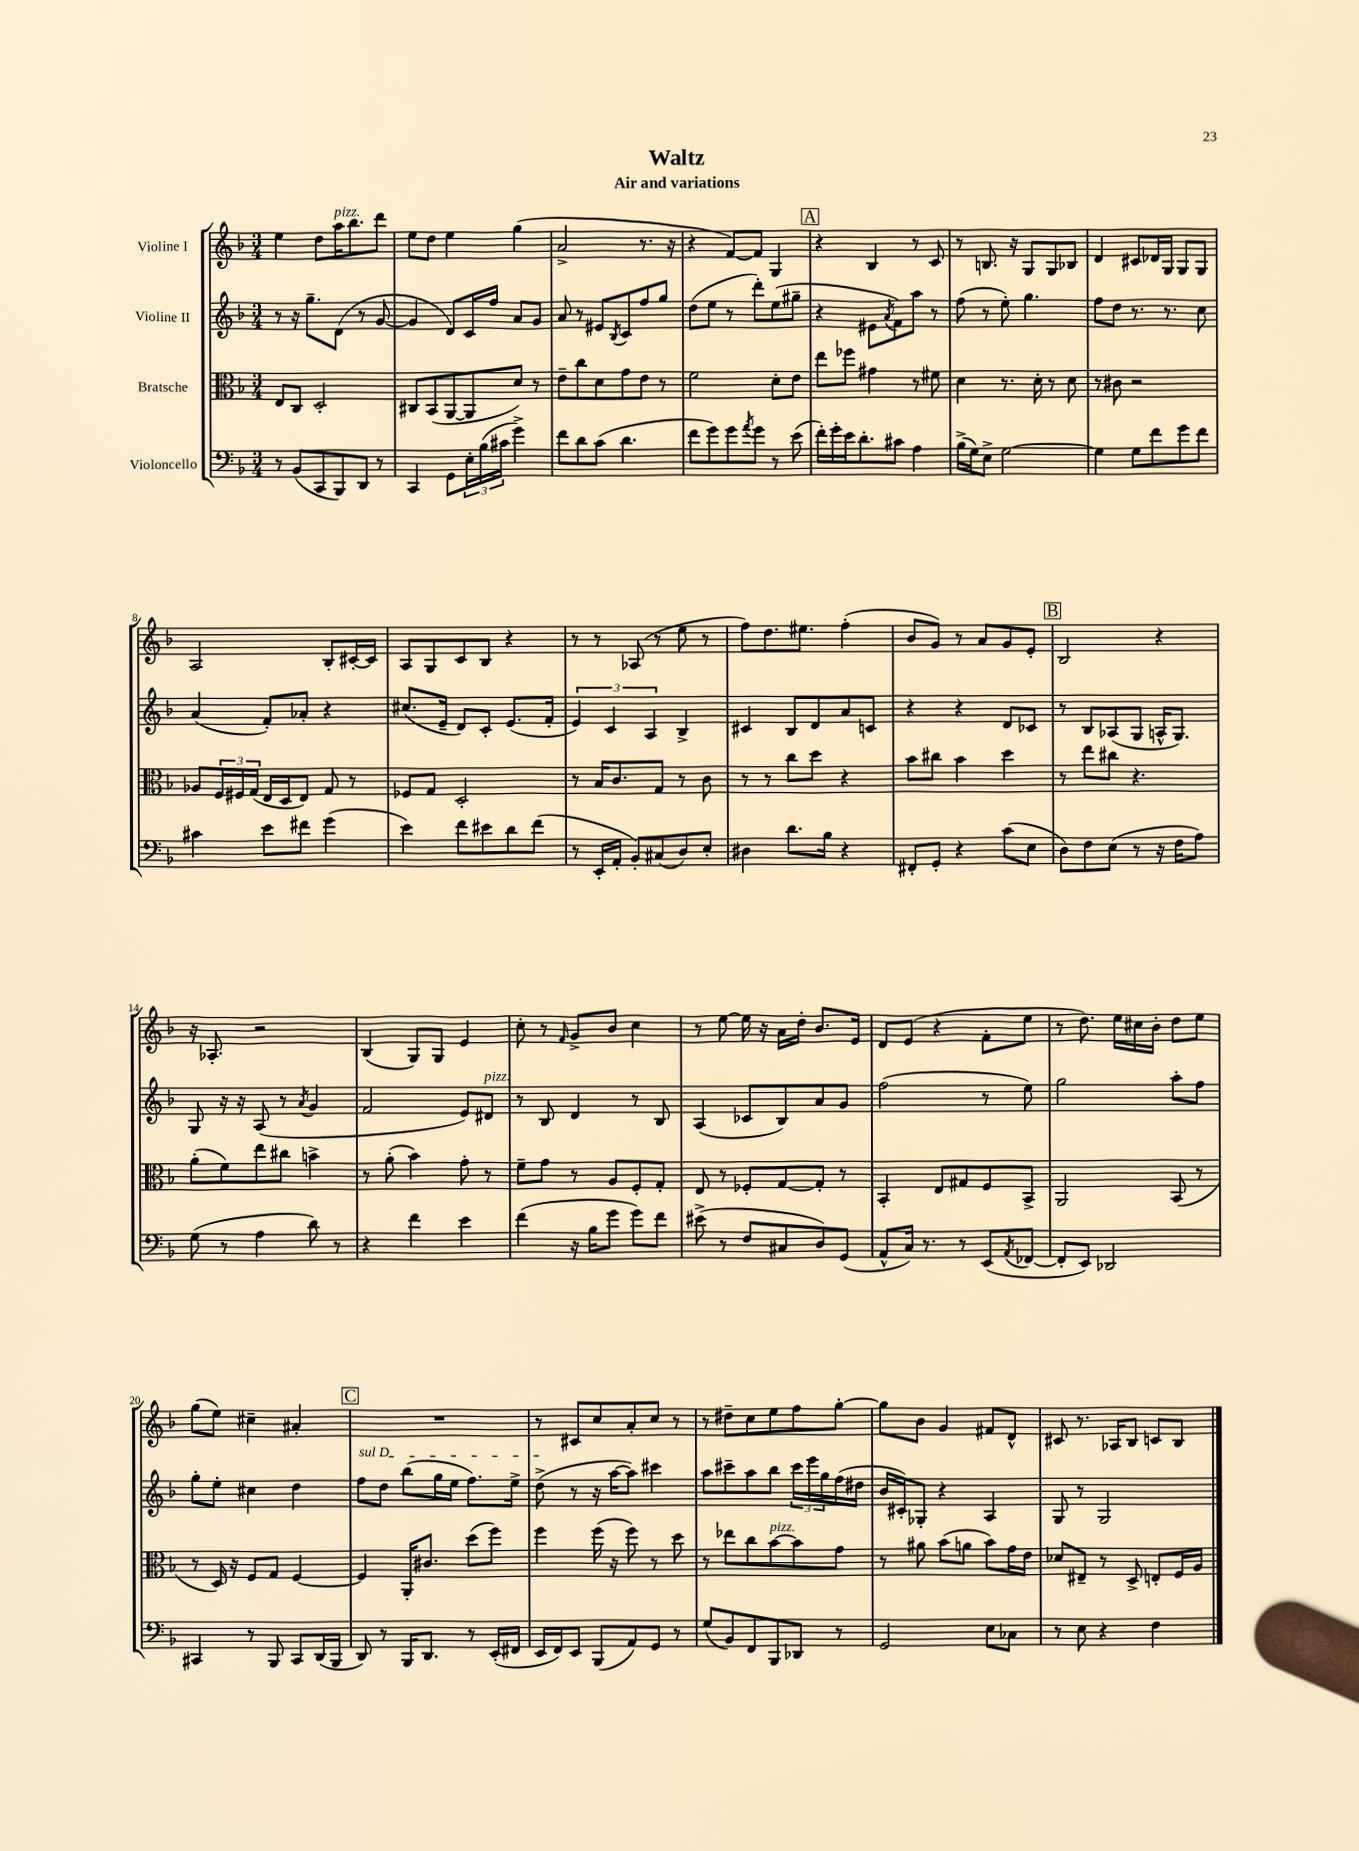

**kern	**kern	**kern	**kern
*staff4	*staff3	*staff2	*staff1
*clefF4	*clefC3	*clefG2	*clefG2
*k[b-]	*k[b-]	*k[b-]	*k[b-]
*M3/4	*M3/4	*M3/4	*M3/4
8r	8E	8r	4ee
(8BB-	8C	16r	.
.	.	8.gg~	.
8CC	2D'	.	8dd
8BBB-)	.	(8d	16aa
.	.	.	8.bb-
8DD	.	8r	.
8r	.	[8g	8ddd
=	=	=	=
4CC	8C#	4g]	8ee
.	(8BB-	.	8dd
8GG	[8AA	8d)	4ee
24E'	8AA]	16c	.
(24B-	.	.	.
.	.	16ff	.
24c#	.	.	.
4g^)	8d)	8a	(4gg
.	8r	8g	.
=	=	=	=
8f	8e~	8a	2a^
8d	8cc	8r	.
(8c	8d	8e#	.
.	.	8qB-	.
4.d	8g	8c	.
.	8e	8ff	8.r
.	8r	8gg	.
.	.	.	16r
=	=	=	=
8f	2f	(8dd	4r
8g)	.	8ee	.
8g	.	8r	[8f)
8qa	.	.	.
8g	.	8ddd')	8f]
8r	8d'	(8ee	4G
(8e	8e	8gg#~	.
=	=	=	=
16f')	8ee	4r	4r
16g'	.	.	.
16e	8ff-	.	.
8.d'	.	.	.
.	4g#	8e#	4B-
.	.	8qa	.
8c#	.	8f)	.
4A	8r	8aa	8r
.	8f#	8r	8c
=	=	=	=
(16B-^	4d	(8ff	8r
16G)	.	.	.
8E^	.	8r	8.B
[2G	8.r	8ee')	.
.	.	.	16r
.	.	4.gg	8G
.	16d'	.	.
.	8r	.	8G
.	8d	.	8B-
=	=	=	=
4G]	8r	8ff	4d
.	8c#	8dd	.
8G	2r	8.r	8c#
8f	.	.	16d-
.	.	8.r	16G
8g	.	.	8G
8f	.	8cc	8G
=	=	=	=
4c#	8A-	(4a	2A
.	24F	.	.
.	24F#	.	.
.	(24G	.	.
8e	16E	8f')	.
.	16D	.	.
8f#	8E)	8a-'	.
(4g	8G	4r	8B-'
.	8r	.	[16c#'
.	.	.	16c#]
=	=	=	=
4e)	8F-	(8.cc#	8A
.	8G	.	8G
.	.	16e~	.
8f	2D'	8d)	8c
8e#	.	8c'	8B-
8d	.	(8.e	4r
(8f	.	.	.
.	.	16f'	.
=	=	=	=
8r	8r	6e)	8r
16EE'	16B-	.	8r
.	.	6c	.
16AA'	8.c	.	.
8BB-')	.	.	(8A-
.	.	6A	.
(8C#	8G	.	8r
8D)	8r	4B-^	8ee
8E'	8c	.	8r
=	=	=	=
4D#	8r	4c#	8ff)
.	8r	.	8.dd
8.d	8cc	8B-	.
.	.	.	8.ee#
.	8dd	8d	.
16B-	.	.	.
4r	4r	8a	(4ff'
.	.	8c	.
=	=	=	=
8FF#'	8b-	4r	8b-
8GG'	8cc#	.	8g)
4r	4b-	4r	8r
.	.	.	8a
(8c	4dd	8d	8g
8E	.	8c-	8e'
=	=	=	=
8D)	8r	8r	2B-
8F	8ee	8B-	.
(8E	8cc#	(8A-	.
8r	4.r	8G	.
16r	.	16A^^	4r
16F	.	8.G)	.
8A)	.	.	.
=	=	=	=
(8G	(8a'	8G	16r
.	.	.	8.A-'
8r	8f)	16r	.
.	.	16r	.
4A	8ee	(8A	2r
.	8cc#	8r	.
.	.	8qa	.
8d)	4b^	4g	.
8r	.	.	.
=	=	=	=
4r	8r	2f	(4B-
.	(8a'	.	.
4f	4b-)	.	8G)
.	.	.	8G
4e	8g'	8e)	4e
.	8r	8d#	.
=	=	=	=
(4f	8f~	8r	8cc'
.	8g	8B-	8r
.	.	.	16qqf
16r	8r	4d	8g^
16B-	.	.	.
8g	8A	.	8b-
8g)	8F'	8r	4cc
8f	8G'	8B-	.
=	=	=	=
(8e#^	8E	(4A	8r
8r	8r	.	[8ee
8F	8F-'	8c-	16ee]
.	.	.	16r
8C#	[8G	8B-)	16a
.	.	.	16dd'
8D)	8G']	8a	8.b-
(8GG	8r	8g	.
.	.	.	16e
=	=	=	=
8AA^^	4BB-'	(2ff	8d
16C)	.	.	(8e
8.r	.	.	.
.	8E	.	4r
8r	8G#	.	.
(8EE	8F	8r	8f'
8qAA	.	.	.
[8FF-	8BB-^	8ee)	8ee
=	=	=	=
8FF-']	2AA	2gg	8r
8EE)	.	.	8.dd)
2DD-	.	.	.
.	.	.	16ee
.	.	.	16cc#
.	.	.	16b-'
.	(8BB-	8aa'	8dd
.	8r	8ff	8ee
=	=	=	=
4CC#	8r	8gg'	(8gg
.	16D)	8ee'	8ee)
.	16r	.	.
8r	8F	4cc#	4cc#~
8BBB-	8G	.	.
8CC#	[4F	4dd	4a#'
(16DD	.	.	.
16BBB-	.	.	.
=	=	=	=
8DD)	4F]	8ff	2.r
8r	.	8dd	.
16BBB-	16AA'	(8bb-	.
8.DD	8.c#	.	.
.	.	16gg	.
.	.	16ee	.
8r	(8dd	8.ff)	.
(16EE'	8ff)	.	.
16FF#	.	16ee^	.
=	=	=	=
16EE	4ff	(8dd^	8r
16FF)	.	.	.
8EE	.	8r	8c#
(8BBB-	(16ff	16r	8cc
.	16r	[16aa	.
8AA)	8ff)	8aa])	8a'
8GG	8r	4ccc#	8cc
8r	8dd	.	8r
=	=	=	=
(8G	8r	8aa	8r
8BB-)	8ee-	8ccc#~	8dd#~
8FF	8cc	8aa	8cc
8BBB-	[8b-	8bb-	8ee
8DD-	8b-]	24ccc#	8ff
.	.	24eee	.
.	.	24gg	.
8r	8g	(16ff	[8gg'
.	.	16dd#	.
=	=	=	=
2GG	8r	16b-	8gg]
.	.	16c#')	.
.	8a#	8G-'	8b-
.	(8b-	4r	4g
.	8a	.	.
8E	8b-)	4A	8f#
8C-	16g	.	8d^^
.	16e	.	.
=	=	=	=
8r	8d-	8G	8c#
8E	8E#~	8r	8.r
4r	8r	2G	.
.	.	.	16A-
.	8D^	.	8B-
4F	8E'	.	8c
.	16F	.	8B-
.	16A	.	.
==	==	==	==
*-	*-	*-	*-
